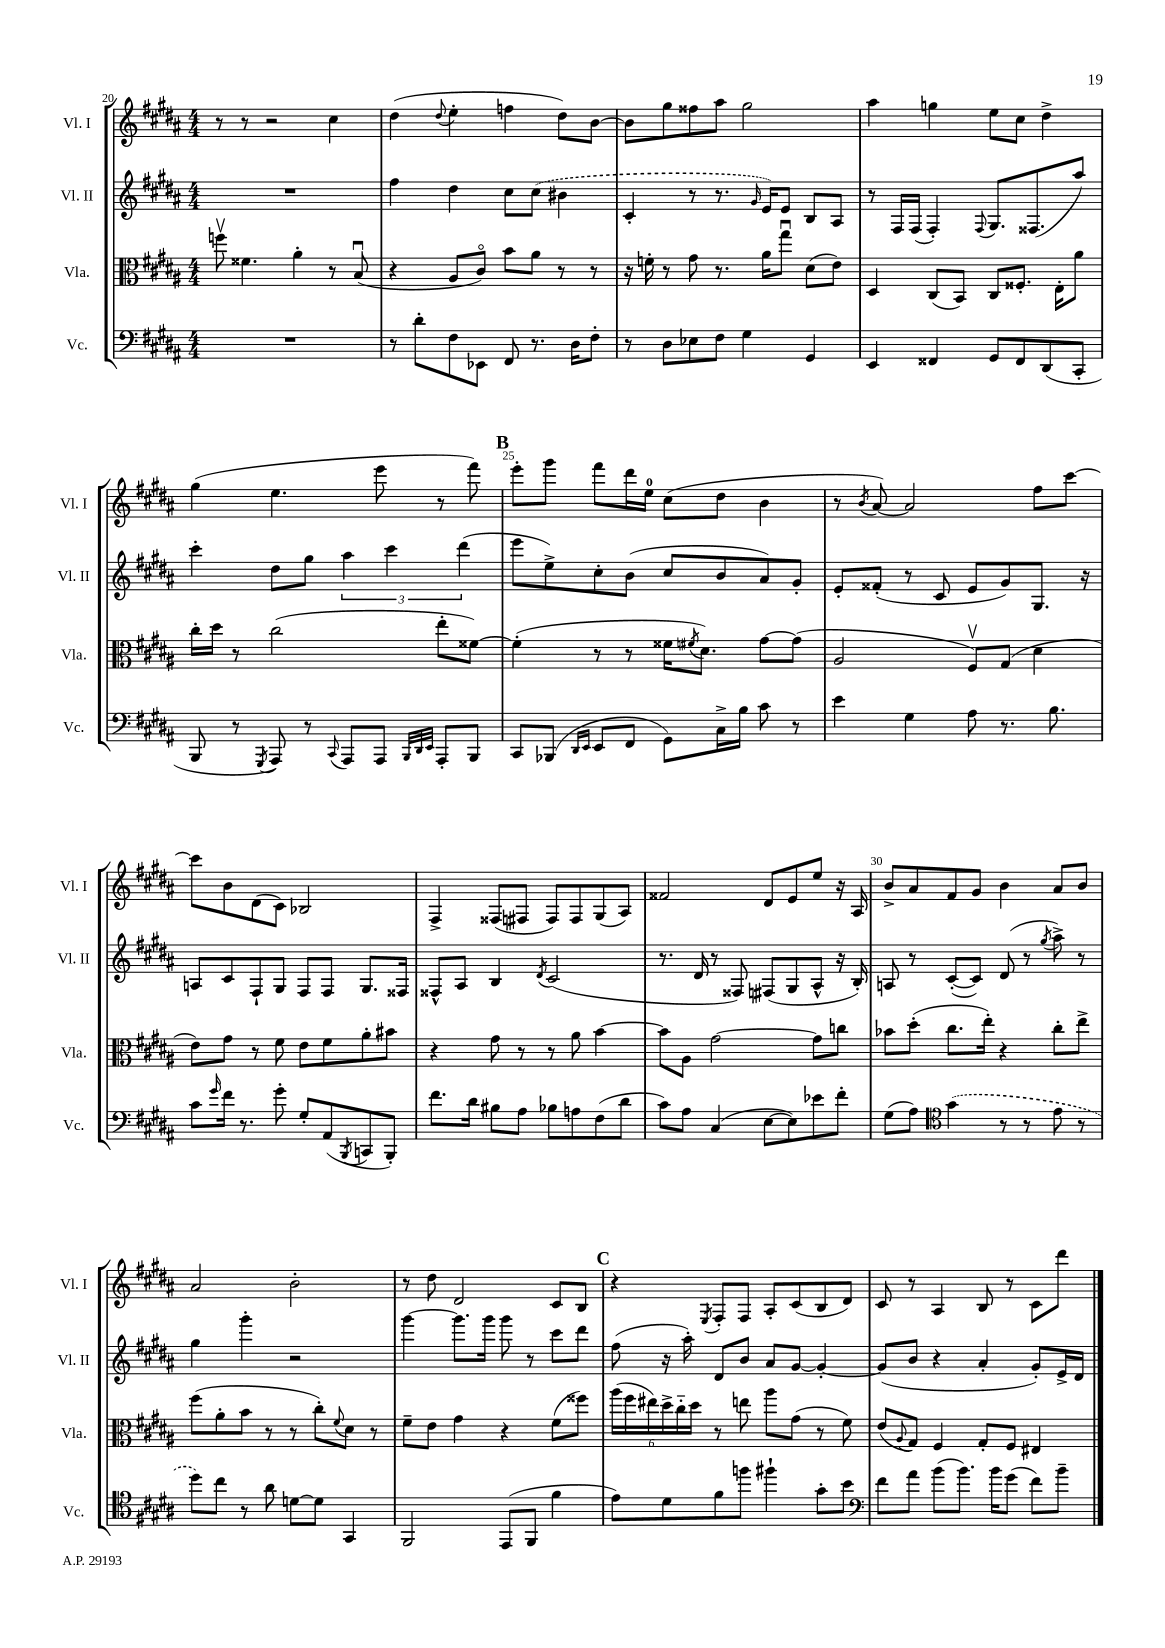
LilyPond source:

<<
\new StaffGroup <<
\new Staff = "s0" \with { instrumentName = "Vl. I" shortInstrumentName = "Vl. I" } {
    \clef treble \key b \major \numericTimeSignature \time 4/4
    r8 r8 r2 cis''4 |
    dis''4( \appoggiatura { dis''8 } e''4-. f''4 dis''8) b'8~ |
    b'8 gis''8 fisis''8 ais''8 gis''2 |
    ais''4 g''4 e''8 cis''8 dis''4-> |
    gis''4( e''4. e'''8 r8 fis'''8) |
    \mark \markup { \bold "B" } e'''8-. gis'''8 fis'''8 dis'''16 e''16-0 cis''8( dis''8 b'4 |
    r8 \acciaccatura { b'8 } ais'8~) ais'2 fis''8 cis'''8~ |
    cis'''8 b'8 dis'8( cis'8) bes2 |
    fis4-> fisis8( fis8 fis8) fis8 gis8( ais8) |
    fisis'2 dis'8 e'8 e''8 r16 ais16 |
    b'8-> ais'8 fis'8 gis'8 b'4 ais'8 b'8 |
    ais'2 b'2-. |
    r8 dis''8 dis'2 cis'8 b8 |
    \mark \markup { \bold "C" } r4 \acciaccatura { e8 } fis8-. fis8 ais8-. cis'8( b8 dis'8) |
    cis'8 r8 ais4 b8 r8 cis'8 dis'''8 \bar "|." |
}
\new Staff = "s1" \with { instrumentName = "Vl. II" shortInstrumentName = "Vl. II" } {
    \clef treble \key b \major \numericTimeSignature \time 4/4
    R1 |
    fis''4 dis''4 cis''8 \once \slurDashed cis''8( bis'4 |
    cis'4-. r8 r8. \grace { gis'16 } e'16) e'8 b8 ais8 |
    r8 fis16 fis16( fis4-.) \appoggiatura { fis8 } gis8. fisis8.( ais''8) |
    cis'''4-. dis''8 gis''8 \tuplet 3/2 { ais''4 cis'''4 dis'''4( } |
    \mark \markup { \bold "B" } e'''8 e''8->) cis''8-. b'8( cis''8 b'8 ais'8) gis'8-. |
    e'8-. fisis'8-.( r8 cis'8 e'8 gis'8) gis8. r16 |
    a8 cis'8 fis8-! gis8 fis8 fis8 gis8. fisis16 |
    fisis8-^ ais8 b4 \acciaccatura { dis'8 } cis'2( |
    r8. dis'16 r8 fisis8) fis8( gis8 ais8-^ r16 b16-.) |
    a8 r8 cis'8~-.( cis'8) dis'8( r8 \acciaccatura { gis''8 } ais''8->) r8 |
    gis''4 gis'''4-. r2 |
    gis'''4~ gis'''8. gis'''16 gis'''8 r8 cis'''8 dis'''8 |
    \mark \markup { \bold "C" } fis''8( r16 ais''16-.) dis'8 b'8 ais'8 gis'8~ gis'4~-. |
    gis'8( b'8 r4 ais'4-. gis'8-.) e'16-> dis'16 \bar "|." |
}
\new Staff = "s2" \with { instrumentName = "Vla." shortInstrumentName = "Vla." } {
    \clef alto \key b \major \numericTimeSignature \time 4/4
    f''8\upbow fisis'4. ais'4-. r8 b8\downbow( |
    r4 ais8 cis'8\flageolet) b'8 ais'8 r8 r8 |
    r16 f'16-. r8 gis'8 r8. ais'16 gis''8\downbow dis'8( e'8) |
    dis4 cis8( b,8) cis8 fisis8.-. e16-. ais'8 |
    cis''16-. dis''16 r8 cis''2( e''8-. fisis'8~) |
    \mark \markup { \bold "B" } fisis'4-.( r8 r8 fisis'16 \acciaccatura { fis'8 } dis'8.) gis'8~ gis'8( |
    ais2 fis8\upbow) gis8( dis'4 |
    e'8) gis'8 r8 fis'8 e'8 fis'8 ais'8-. bis'8 |
    r4 gis'8 r8 r8 ais'8 b'4~ |
    b'8 ais8 gis'2~ gis'8 c''8 |
    bes'8 dis''8-.( cis''8. e''16-.) r4 cis''8-. e''8-> |
    fis''8( ais'8-. b'8 r8 r8 cis''8-.) \appoggiatura { fis'8 } dis'8 r8 |
    fis'8-- e'8 gis'4 r4 fis'8( fisis''8) |
    \mark \markup { \bold "C" } \tuplet 6/4 { ais''16( fis''16 eis''16) dis''16-> cis''16-_ dis''16 } r8 e''8 ais''8 gis'8( r8 fis'8) |
    e'8( \appoggiatura { ais8 } gis8) fis4 gis8-. fis8 eis4 \bar "|." |
}
\new Staff = "s3" \with { instrumentName = "Vc." shortInstrumentName = "Vc." } {
    \clef bass \key b \major \numericTimeSignature \time 4/4
    R1 |
    r8 dis'8-. fis8 ees,8 fis,8 r8. dis16 fis8-. |
    r8 dis8 ees8 fis8 gis4 gis,4 |
    e,4 fisis,4 gis,8 fisis,8 dis,8( cis,8-. |
    b,,8 r8 \acciaccatura { gis,,8 } ais,,8) r8 \appoggiatura { cis,8 } ais,,8 ais,,8 \grace { b,,32 dis,32 e,32 } ais,,8-. b,,8 |
    \mark \markup { \bold "B" } cis,8 bes,,8( \grace { dis,16 e,16 } e,8 fis,8 gis,8) cis16-> b16 cis'8 r8 |
    e'4 gis4 ais8 r8. b8. |
    cis'8 \grace { gis'16 } fis'16 r8. gis'8-. gis8-. ais,8( \acciaccatura { b,,8 } c,8 b,,8-.) |
    fis'8. dis'16 bis8 ais8 bes8 a8 fis8( dis'8 |
    cis'8) ais8 cis4( e8~ e8) ees'8 fis'8-. |
    gis8( ais8) \clef tenor \once \slurDashed gis'4( r8 r8 e'8 r8 |
    dis''8) cis''8 r8 ais'8 d'8~ d'8 gis,4 |
    fis,2 e,8( fis,8 fis'4 |
    \mark \markup { \bold "C" } e'8) dis'8 fis'8 f''8 fis''4-! gis'8-. b'8 |
    \clef bass fis'8 ais'8 b'8( b'8.) b'16 gis'8( fis'8) b'8-- \bar "|." |
}
>>
>>
\layout { \context { \Score currentBarNumber = #20 \override BarNumber.break-visibility = ##(#f #t #t) barNumberVisibility = #(every-nth-bar-number-visible 5) } }
